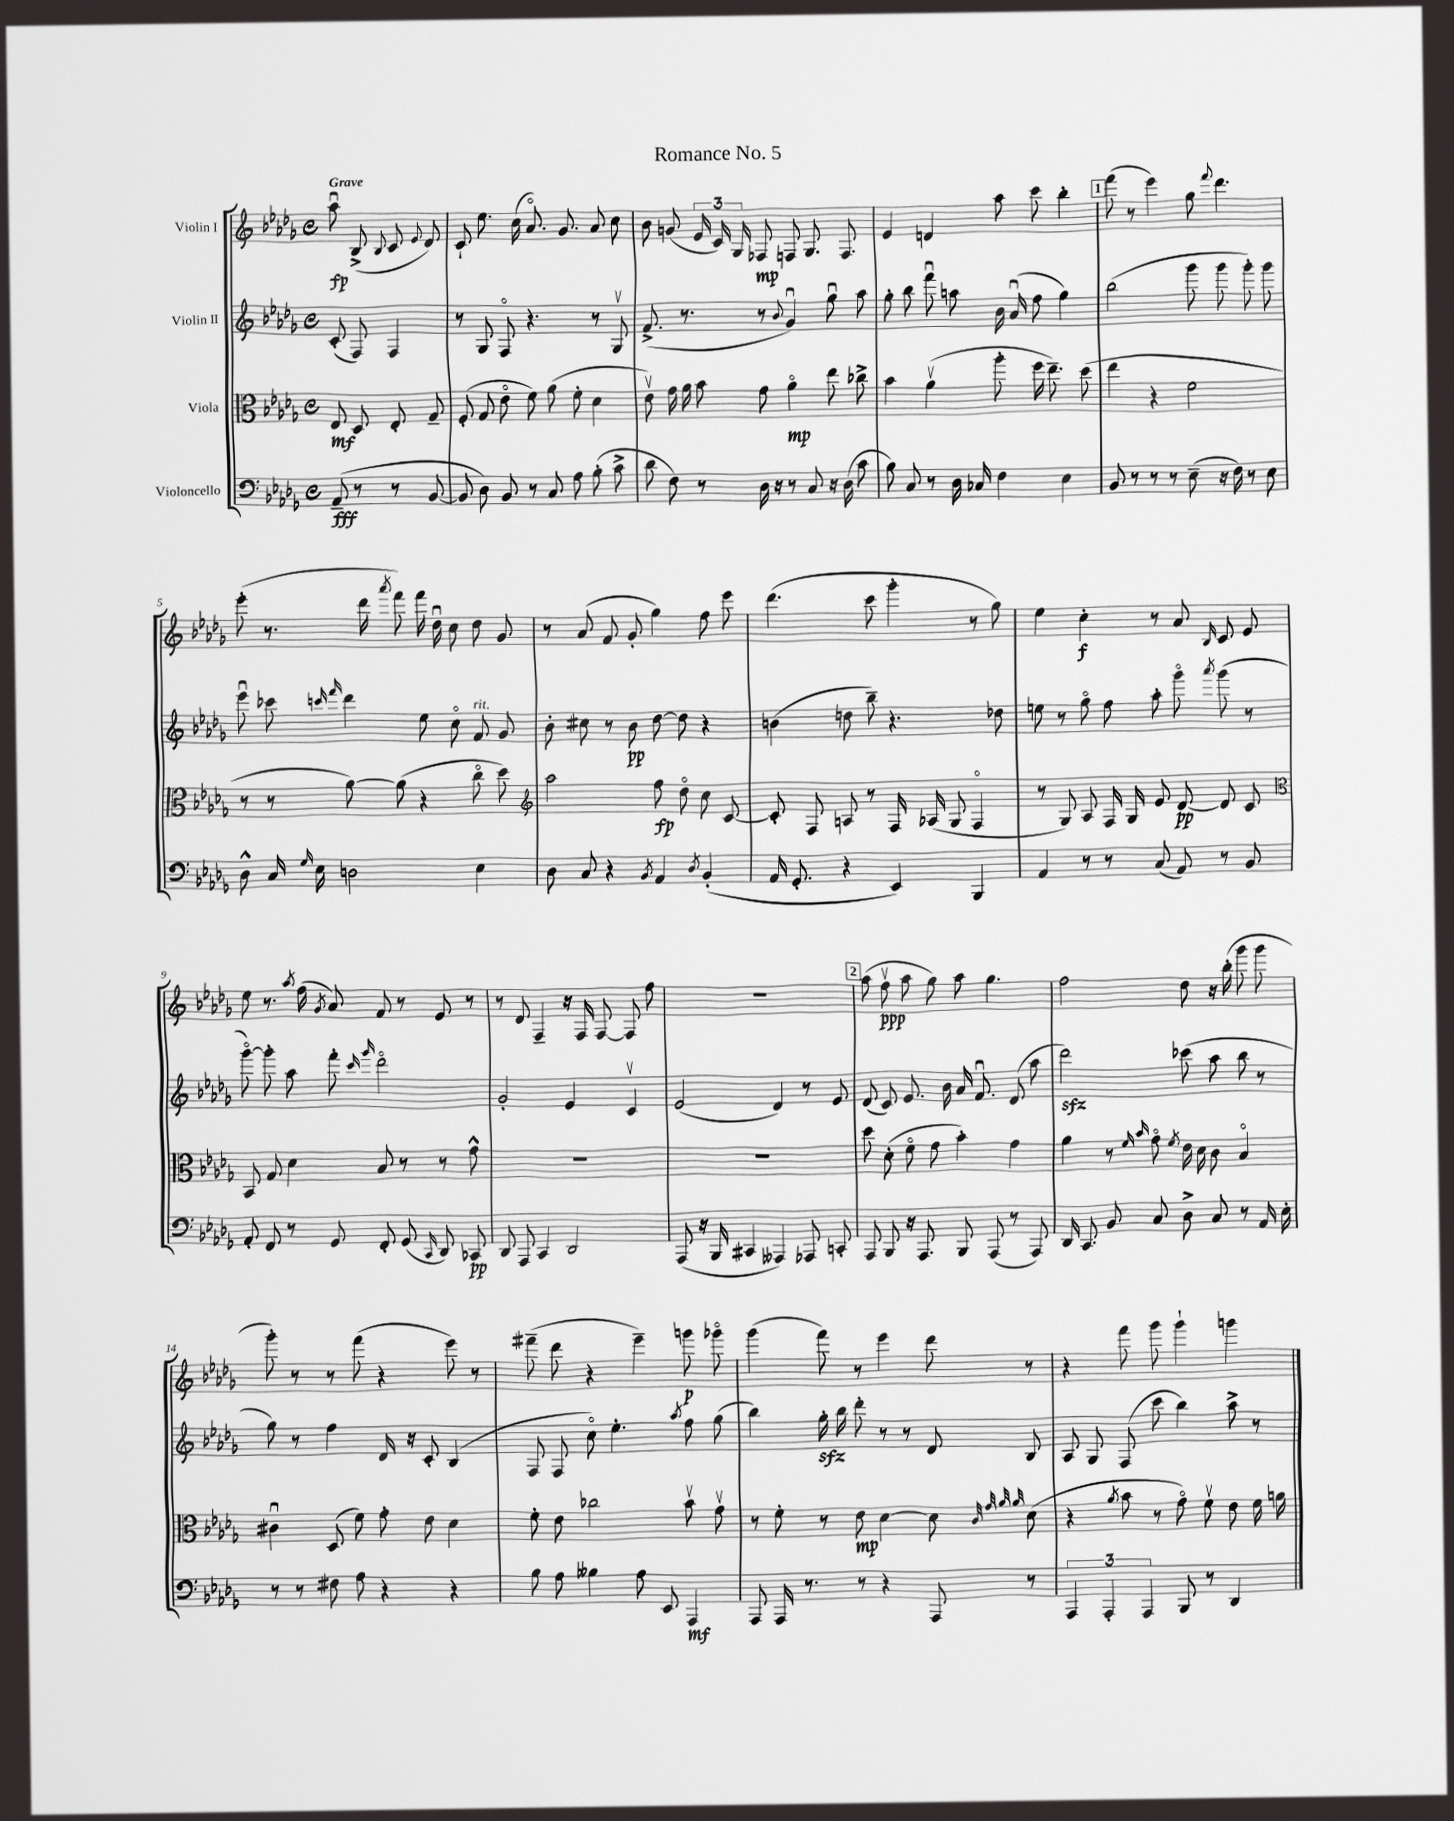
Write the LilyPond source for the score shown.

\header { title = "Romance No. 5" }
<<
\new StaffGroup <<
\new Staff = "s0" \with { instrumentName = "Violin I" } {
    \clef treble \key des \major \defaultTimeSignature \time 4/4 \partial 2 \tempo "Grave"
    \autoBeamOff aes''8\downbow\fp bes8->( \appoggiatura { bes8 } c'8 \appoggiatura { ees'8 } des'8) |
    c'8-! ees''8. c''16( aes'8.\flageolet) ges'8. aes'8 c''8 |
    bes'8 g'8( \tuplet 3/2 { ees'16 c'16) ges16 } fes8\mp f8 ges8. f8. |
    ees'4 d'4 aes''8 c'''8 bes''4-. |
    \mark \markup { \box "1" } f'''8( r8 ees'''4) ges''8 \appoggiatura { f'''8 } des'''4. |
    ees'''8-.( r8. des'''16 \acciaccatura { aes'''8 } f'''8) f'''16 des''16\downbow c''8 des''8 ges'8 |
    r8 aes'8( f'8 ges'8-. ges''4) f''8 ees'''8 |
    des'''4.( c'''8 ges'''4-. r8 ges''8) |
    ees''4 c''4-.\f r8 aes'8 \grace { bes16 } c'8 ees'8 |
    ees''8 r8. \acciaccatura { aes''8 } f''16( \acciaccatura { ges'8 } aes'8) f'8 r8 ees'8 r8 |
    r8 des'8 f4-- r16 f16 f8~ f8 f''8 |
    R1 |
    \mark \markup { \box "2" } aes''8( f''8\upbow\ppp aes''8 ges''8) aes''8 ges''4. |
    f''2 des''8 r16 bes''16-.( ges'''8 ges'''8 |
    ges'''8-.) r8 r8 f'''8( r4 ees'''8) r8 |
    fis'''8--( des'''8 r4 ees'''4--) g'''8\p ges'''8\flageolet |
    ges'''4( f'''8) r8 ees'''4 des'''8 r8 |
    r4 f'''8 ges'''8 ges'''4-! g'''4 \bar "|." |
}
\new Staff = "s1" \with { instrumentName = "Violin II" } {
    \clef treble \key des \major \defaultTimeSignature \time 4/4 \partial 2
    \autoBeamOff c'8-.( f8) f4 |
    r8 ges8 f8\flageolet r4. r8 ges8\upbow |
    f'8.->( r8. r8 \appoggiatura { bes'8 } ges'4\downbow) ges''8\downbow aes''8 |
    ges''8-. bes''8 f'''8\downbow a''8 bes'16 aes'16\downbow( f''8 ges''4) |
    \mark \markup { \box "1" } bes''2( ges'''8 ges'''8 ges'''8-.) ges'''8 |
    ees'''8\downbow ces'''8 \grace { c'''16 f'''16 } des'''4 ees''8 c''8\flageolet f'8^\markup { \italic "rit." } ges'8 |
    bes'8-. cis''8 r8 bes'8\pp des''8~ des''8 r4 |
    b'4( d''8 bes''8--) r4. des''8 |
    e''8 r8 ges''8\flageolet f''8 aes''8-. ges'''8\flageolet \acciaccatura { aes'''8 } ges'''8( r8 |
    ges'''8~\flageolet) ges'''8-. aes''8 f'''8-. \grace { c'''16 ges'''16 } des'''2\flageolet |
    ges'2-. ees'4 c'4\upbow |
    ees'2( des'4) r8 ees'8 |
    \mark \markup { \box "2" } des'8( c'8) ees'8. bes'16 aes'16 f'8.\downbow des'8( aes''8 |
    des'''2\sfz) ces'''8( aes''8 bes''8 r8 |
    ges''8) r8 f''4 des'16 r16 c'8-. bes4( |
    f8 f8 c''8\flageolet) ees''4.-. \acciaccatura { aes''8 } f''8 ges''8( |
    bes''4) ges''16-.\sfz bes''16 des'''8-. r8 r8 des'8 bes8 |
    aes8 ges8 f8( c'''8 bes''4) aes''8-> r8 \bar "|." |
}
\new Staff = "s2" \with { instrumentName = "Viola" } {
    \clef alto \key des \major \defaultTimeSignature \time 4/4 \partial 2
    \autoBeamOff ees8\mf des8 ees8-. ges8-- |
    f8-.( ges8 ees'8\flageolet f'8) aes'8( f'8-. des'4 |
    ees'8\upbow) ges'16 aes'16 bes'8 ges'8 aes'4\flageolet\mp ees''8 ces''8-> |
    bes'4 aes'4\upbow( aes''8-. f''16 ees''8.--) des''8( |
    \mark \markup { \box "1" } ees''4 r4 f'2 |
    r8 r8 aes'8~) aes'8( r4 c''8\flageolet des''8) |
    \clef treble aes''2 f''8\fp des''8\flageolet c''8 c'8~ |
    c'8-. f8 a8 r8 f16 aes16( ges8 f4\flageolet |
    r8 ges8) aes8 f16 ges16 ees'8 des'8~\pp des'8 c'8 |
    \clef alto bes,8 ges8 des'4 bes8 r8 r8 ges'8-^ |
    R1 |
    R1 |
    \mark \markup { \box "2" } des''8 des'8-.( f'8\flageolet ges'8 bes'4-.) ges'4 |
    aes'4 r8 \grace { f'16 bes'16 } ges'8\flageolet \acciaccatura { f'8 } ees'16 des'16 c'8 bes4\flageolet |
    cis'4\downbow des8( f'8) ges'8-. ees'8 des'4 |
    f'8-. ees'8 ces''2 bes'8\upbow ges'8\upbow |
    r8 f'8-. r8 ees'8\mp des'4~ des'8 \grace { c'32 ges'32 aes'32 aes'32 } des'8( |
    r4 \acciaccatura { aes'8 } bes'8 r8 ges'8\flageolet) f'8\upbow ees'8 f'16 a'16 \bar "|." |
}
\new Staff = "s3" \with { instrumentName = "Violoncello" } {
    \clef bass \key des \major \defaultTimeSignature \time 4/4 \partial 2
    \autoBeamOff aes,8--\fff( r8 r8 bes,8~ |
    bes,8 des8) bes,8 r8 c8 aes8 bes8-.( c'8-> |
    des'8 f8) r8 des16 r16 r8 c8 r16 des16( c'8 |
    bes8) c8 r8 des16 ces16 f4 ees4 |
    \mark \markup { \box "1" } bes,8 r8 r8 r8 ees8--( r16 f16) r8 ees8 |
    des8-^ c16 \grace { ges16 } ees16 d2 ees4 |
    des8 c8 r4 \acciaccatura { bes,8 } aes,4 \acciaccatura { des8 } bes,4-.( |
    aes,16 ges,8.-. r4 ees,4) bes,,4 |
    aes,4 r8 r8 c8( aes,8) r8 bes,8 |
    aes,8-. f,8 r8 ges,8 f,8-. ges,8( \grace { c,16 } des,8) ces,8\pp |
    des,8 aes,,8 c,4 des,2 |
    aes,,8( r16 bes,,16 cis,4 aeses,,4) aes,,8 c,8-. |
    \mark \markup { \box "2" } aes,,8 bes,,8 r16 aes,,8. bes,,8 aes,,8( r8 aes,,8) |
    des,16 c,8. bes,8 c8 des8-> c8 r8 aes,16 ees16-. |
    r8 r8 fis8 aes8 r4 r4 |
    bes8 aes8 beses4 aes8 ees,8 aes,,4\mf |
    aes,,8 aes,,16 r8. r8 r4 aes,,8 r8 |
    \tuplet 3/2 { aes,,4 aes,,4-. aes,,4 } bes,,8 r8 des,4 \bar "|." |
}
>>
>>
